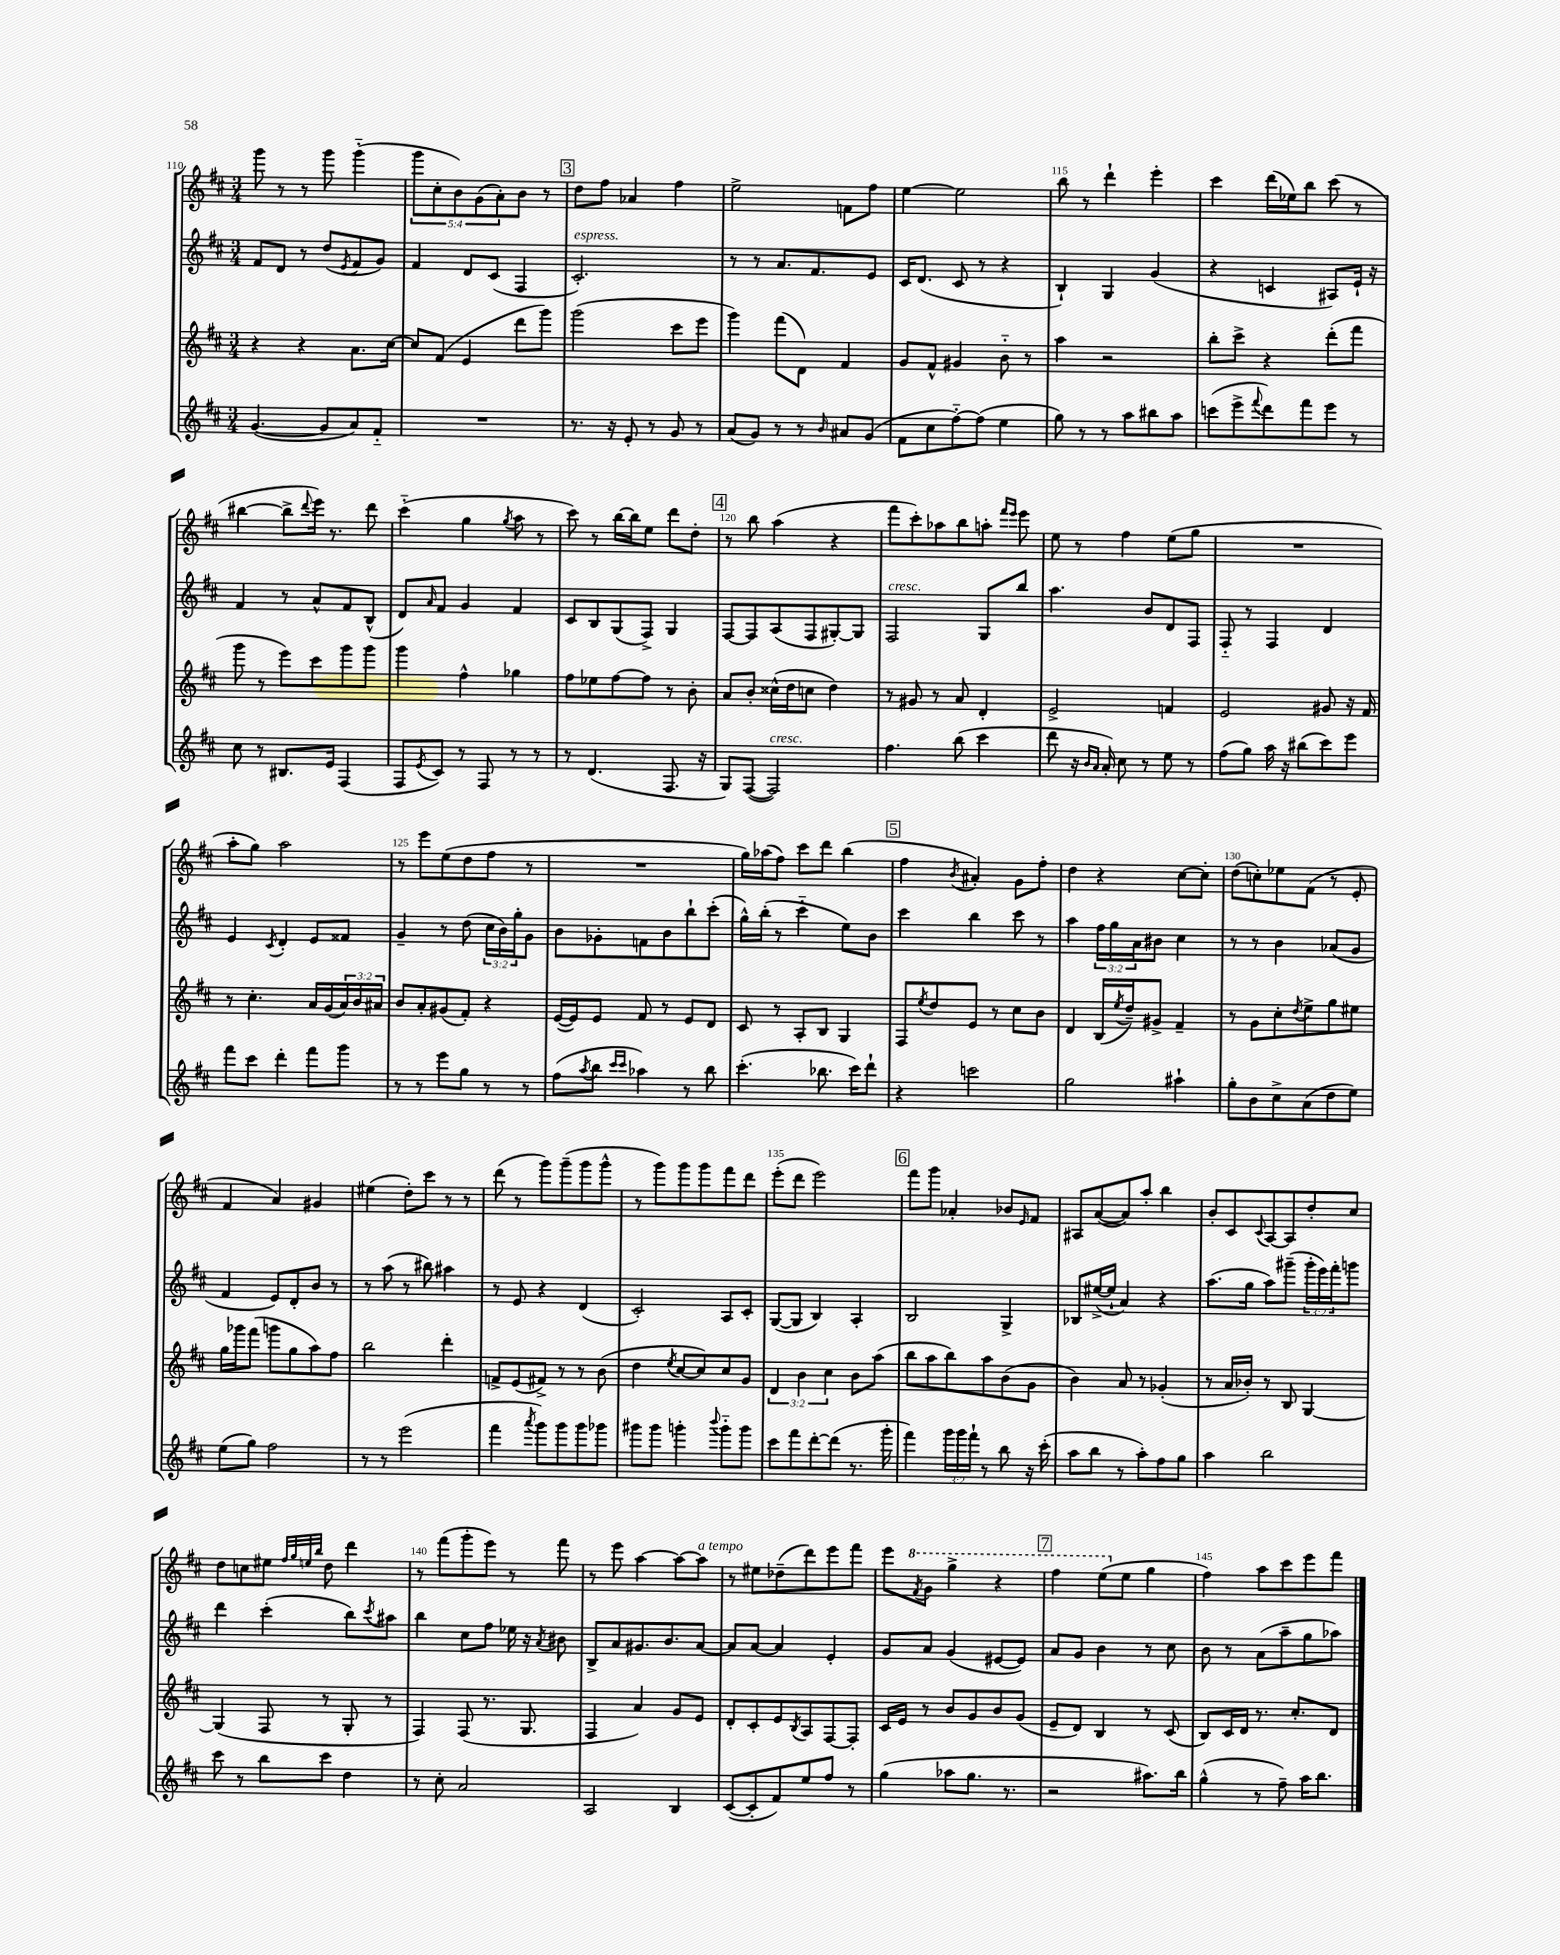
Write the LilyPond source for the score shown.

<<
\new StaffGroup <<
\new Staff = "s0" {
    \clef treble \key d \major \numericTimeSignature \time 3/4 \override Staff.TupletNumber.text = #tuplet-number::calc-fraction-text
    g'''8 r8 r8 g'''8 g'''4-_( |
    \tuplet 5/4 { g'''8 cis''8-. b'8) g'8( a'8-.) } b'8 r8 |
    \mark \markup { \box "3" } d''8 fis''8 aes'4 fis''4 |
    e''2-> f'8 fis''8 |
    e''4~ e''2 |
    b''8 r8 d'''4-! e'''4-. |
    cis'''4 d'''16( ees''16) b''8 cis'''8( r8 |
    bis''4~ bis''8-> \appoggiatura { d'''8 } e'''16) r8. d'''8 |
    cis'''4-_( g''4 \acciaccatura { g''8 } a''8 r8 |
    cis'''8) r8 b''16~ b''16 e''8 d'''8 d''8-. |
    \mark \markup { \box "4" } r8 b''8 a''4( r4 |
    fis'''8 cis'''8-.) aes''8 b''8 a''8-. \grace { fis'''16 e'''16 } e'''8 |
    e''8 r8 fis''4 e''8( g''8 |
    R2. |
    a''8-. g''8) a''2 |
    r8 e'''8 e''8( d''8 fis''8 r8 |
    R2. |
    g''16) aes''16( fis''8) cis'''8 d'''8 b''4( |
    \mark \markup { \box "5" } fis''4 \acciaccatura { b'8 } ais'4-.) g'8 fis''8-. |
    d''4 r4 cis''8~ cis''8-. |
    d''8( c''8-.) ees''8 fis'8( r8 e'8-. |
    fis'4 a'4) gis'4 |
    eis''4( d''8-.) cis'''8 r8 r8 |
    d'''8( r8 g'''8) g'''8--( g'''8 g'''8-^ |
    r8 g'''8) g'''8 g'''8 fis'''8 d'''8 |
    e'''8-.( d'''8 e'''2) |
    \mark \markup { \box "6" } fis'''8 g'''8 aes'4-. bes'8 \grace { e'16 } fis'8 |
    ais8 a'8~( a'8) a''8-. b''4 |
    b'8-. cis'8 \appoggiatura { cis'8 } a8~ a8 d''8-. cis''8 |
    d''8 c''8 eis''8 \grace { fis''32 g''32 e''32 b''32 } d''8 d'''4 |
    r8 fis'''8( g'''8-. e'''8) r8 fis'''8 |
    r8 e'''8 a''4~ a''8~ a''8^\markup { \italic "a tempo" } |
    r8 eis''8 des''8--( d'''8) e'''8 fis'''8 |
    e'''8 \ottava #1 \acciaccatura { fis''8 } g''8 g'''4-> r4 |
    \mark \markup { \box "7" } fis'''4 e'''8( \ottava #0 e''8 g''4 |
    fis''4) a''8 cis'''8 e'''8 fis'''8 \bar "|." |
}
\new Staff = "s1" {
    \clef treble \key d \major \numericTimeSignature \time 3/4 \override Staff.TupletNumber.text = #tuplet-number::calc-fraction-text
    fis'8 d'8 r8 d''8( \acciaccatura { e'8 } fis'8 g'8) |
    fis'4 d'8 cis'8( fis4 |
    \mark \markup { \box "3" } cis'2.-.^\markup { \italic "espress." }) |
    r8 r8 a'8. fis'8. e'8 |
    cis'16 d'8.( cis'8 r8 r4 |
    b4-!) g4 g'4( |
    r4 c'4 ais8) e'16-! r16 |
    fis'4 r8 a'8-^ fis'8 b8-^( |
    d'8) \grace { a'16 } fis'8 g'4 fis'4 |
    cis'8 b8 g8( fis8->) g4 |
    \mark \markup { \box "4" } fis8~ fis8 a8( fis8 gis8~-.) gis8 |
    fis2^\markup { \italic "cresc." } g8 b''8 |
    a''4. b'8 d'8 fis8 |
    fis8-_ r8 fis4 d'4 |
    e'4 \acciaccatura { cis'8 } d'4-. e'8 fisis'8 |
    g'4-- r8 d''8( \tuplet 3/2 { cis''16 b'16) g''16-. } g'8 |
    b'8 ges'8-. f'8 b'8 b''8-! cis'''8-.( |
    g''16-^) b''16-.( r8 cis'''4-_ e''8) b'8 |
    \mark \markup { \box "5" } cis'''4 b''4 cis'''8 r8 |
    a''4 \tuplet 3/2 { fis''16 g''16 a'16 } bis'8 cis''4 |
    r8 r8 b'4 aes'8( g'8 |
    fis'4 e'8) d'8-. b'8 r8 |
    r8 a''8( r8 bis''8) ais''4 |
    r8 e'8 r4 d'4( |
    cis'2-.) a8 cis'8-. |
    g8~( g8 b4) a4-. |
    \mark \markup { \box "6" } b2 g4-> |
    bes8 eis''16~->( eis''16-! a'4) r4 |
    a''8.( g''16 a''8) gis'''8--( \tuplet 3/2 { gis'''16-. e'''16) fis'''16-. } g'''8 |
    d'''4 cis'''4-.( b''8) \acciaccatura { cis'''8 } ais''8 |
    b''4 cis''8 fis''8 ees''16 r16 \acciaccatura { a'8 } bis'8 |
    b8-> a'8 gis'8. b'8. a'8~ |
    a'8 a'8~ a'4 e'4-. |
    g'8 a'8 g'4( eis'8~ eis'8) |
    \mark \markup { \box "7" } a'8 g'8 b'4 r8 cis''8 |
    b'8 r8 a'8( a''8-- g''8 aes''8) \bar "|." |
}
\new Staff = "s2" {
    \clef treble \key d \major \numericTimeSignature \time 3/4 \override Staff.TupletNumber.text = #tuplet-number::calc-fraction-text
    r4 r4 a'8. cis''16~ |
    cis''8 fis'8( e'4 d'''8 g'''8) |
    \mark \markup { \box "3" } g'''2( cis'''8 e'''8 |
    g'''4) fis'''8( d'8) fis'4 |
    g'8 fis'8-^ gis'4 b'8-_ r8 |
    a''4 r2 |
    b''8-. cis'''8-> r4 d'''8-.( fis'''8 |
    g'''8 r8 e'''8) cis'''8 g'''8 g'''8 |
    g'''4 fis''4-^ ges''4 |
    fis''8 ees''8 fis''8~ fis''8 r8 b'8-. |
    \mark \markup { \box "4" } a'8 b'8-. cisis''16-^( d''16 c''8 d''4) |
    r8 gis'8 r8 a'8 d'4-. |
    e'2-> f'4 |
    e'2 gis'8 r16 fis'16 |
    r8 cis''4.-. a'16 g'16( \tuplet 3/2 { a'16) b'16 ais'16 } |
    b'8 a'8-. gis'8( fis'8-.) r4 |
    e'16~( e'16) e'8 fis'8 r8 e'8 d'8 |
    cis'8 r8 a8-. b8 g4 |
    \mark \markup { \box "5" } fis8 \acciaccatura { e''8 } d''8 e'8 r8 cis''8 b'8 |
    d'4 b16( \acciaccatura { e''8 } d''16--) gis'8-> fis'4-- |
    r8 g'8 cis''8-. \acciaccatura { d''8 } e''8-> g''8 eis''8 |
    g''16 ges'''16 fis'''8( g'''8 g''8 a''8) fis''8 |
    b''2 d'''4-. |
    f'8-> e'8( fis'8->) r8 r8 b'8( |
    d''4 \acciaccatura { e''8 } cis''8~ cis''8) cis''8 g'8 |
    \tuplet 3/2 { d'4 b'4 cis''4 } b'8 a''8( |
    \mark \markup { \box "6" } b''8 a''8 b''8) a''8 b'8( g'8 |
    b'4) a'8 r8 ges'4-.( |
    r8 a'16 bes'16-.) r8 b8 g4~ |
    g4( fis8 r8 g8-. r8 |
    fis4) fis8( r8. g8. |
    fis4 a'4) g'8 e'8 |
    d'8-. cis'8-. e'8 \acciaccatura { b8 } a8 fis8~ fis8-. |
    cis'16 e'16 r8 b'8 g'8 b'8 g'8( |
    \mark \markup { \box "7" } e'8-- d'8) b4 r8 cis'8( |
    b8) cis'16 d'16 r8. cis''8.-. d'8 \bar "|." |
}
\new Staff = "s3" {
    \clef treble \key d \major \numericTimeSignature \time 3/4 \override Staff.TupletNumber.text = #tuplet-number::calc-fraction-text
    g'4.~( g'8 a'8) fis'8-_ |
    R2. |
    \mark \markup { \box "3" } r8. r16 e'8-. r8 g'8 r8 |
    a'8( g'8) r8 r8 \grace { b'16 } ais'8 g'8( |
    fis'8 cis''8 fis''8~-_) fis''8( e''4 |
    g''8) r8 r8 a''8 bis''8 a''8 |
    c'''8( e'''8-> \appoggiatura { fis'''8 } d'''8) fis'''8 e'''8 r8 |
    cis''8 r8 bis8. e'16 fis4( |
    fis8 \acciaccatura { e'8 } cis'8) r8 fis8 r8 r8 |
    r8 d'4.( fis8. r16 |
    \mark \markup { \box "4" } g8) fis8~( fis2^\markup { \italic "cresc." }) |
    fis''4. b''8( cis'''4 |
    d'''8 r16 \grace { b'16 a'16 } a'16-.) cis''8 r8 e''8 r8 |
    fis''8( g''8) a''16 r16 bis''8( cis'''8) e'''8 |
    fis'''8 cis'''8 d'''4-. fis'''8 g'''8 |
    r8 r8 e'''8 g''8 r8 r8 |
    fis''8( \acciaccatura { a''8 } b''8 \grace { cis'''16 cis'''16 } aes''4) r8 b''8 |
    cis'''4.-.( bes''8. cis'''16) d'''8-! |
    \mark \markup { \box "5" } r4 c'''2 |
    g''2 ais''4-! |
    g''8-. b'8 cis''8-> a'8( d''8 e''8) |
    e''8( g''8) fis''2 |
    r8 r8 e'''2( |
    fis'''4 \acciaccatura { a'''8 } g'''8) g'''8 g'''8 ges'''8 |
    gis'''8 gis'''8 g'''4-. \appoggiatura { b'''8 } g'''8-_ g'''8 |
    cis'''8 fis'''8 d'''8~-. d'''8( r8. g'''16-. |
    \mark \markup { \box "6" } fis'''4) \tuplet 3/2 { g'''16 g'''16 fis'''16-! } r8 b''8 r16 cis'''16-.( |
    a''8 b''8 r8 a''8-.) fis''8 g''8 |
    a''4 b''2 |
    cis'''8 r8 b''8 cis'''8 d''4 |
    r8 cis''8-. a'2 |
    a2 b4 |
    cis'8~( cis'8-. fis'8) e''8 fis''8 r8 |
    g''4( aes''8 g''8. r8. |
    \mark \markup { \box "7" } r2 ais''8.) b''16 |
    g''4-^( r8 fis''8--) a''16 b''8. \bar "|." |
}
>>
>>
\layout { \context { \Score currentBarNumber = #110 \override BarNumber.break-visibility = ##(#f #t #t) barNumberVisibility = #(every-nth-bar-number-visible 5) } }
